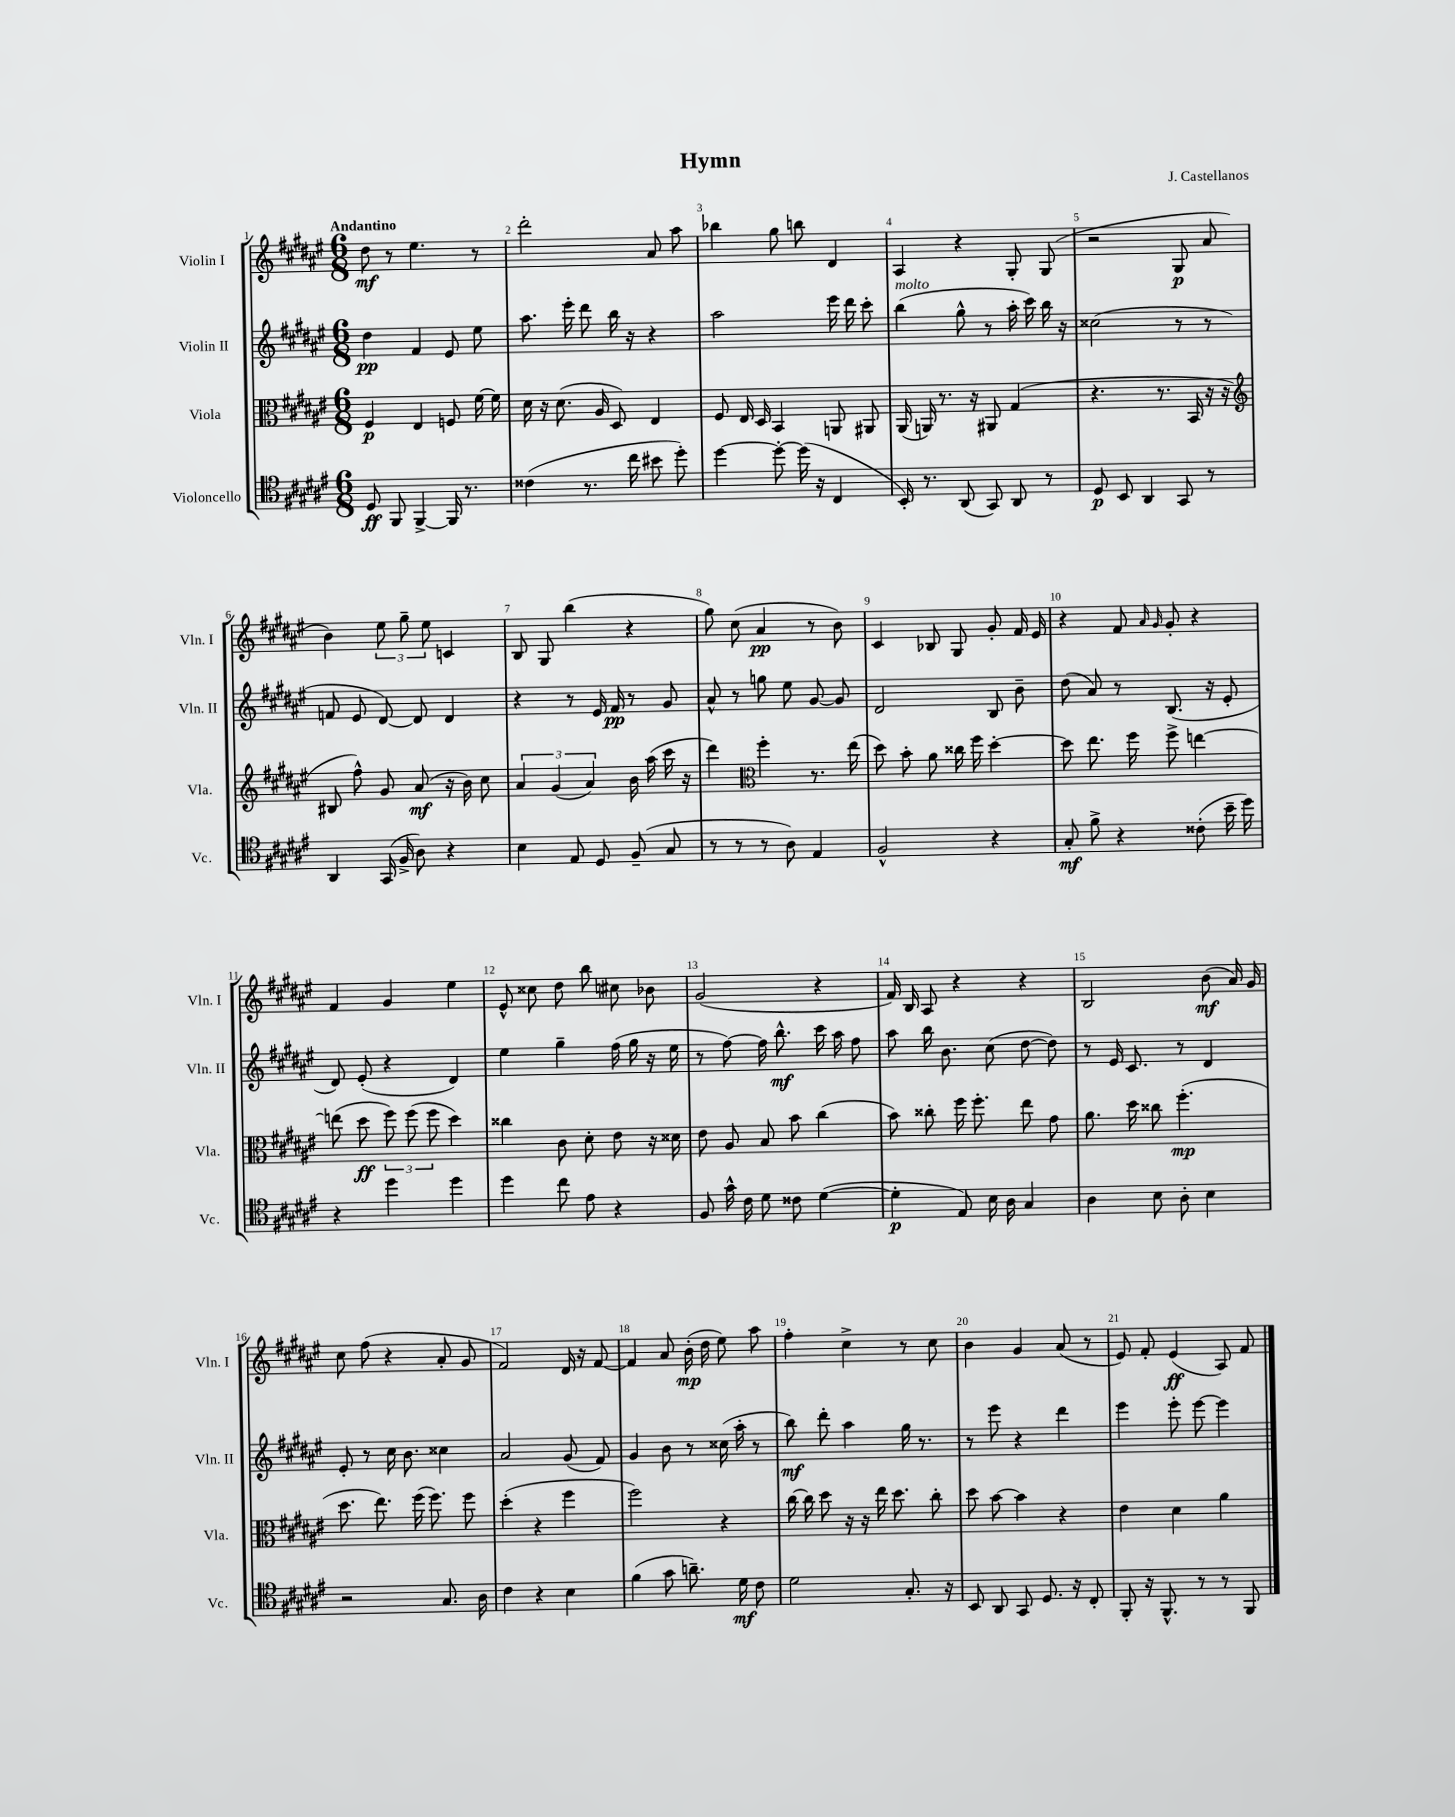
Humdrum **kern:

**kern	**dynam	**kern	**dynam	**kern	**dynam	**kern	**dynam
*part4	*part4	*part3	*part3	*part2	*part2	*part1	*part1
*staff4	*staff4	*staff3	*staff3	*staff2	*staff2	*staff1	*staff1
*I"Violoncello	*	*I"Viola	*	*I"Violin II	*	*I"Violin I	*
*I'Vc.	*	*I'Vla.	*	*I'Vln. II	*	*I'Vln. I	*
*clefC4	*	*clefC3	*	*clefG2	*	*clefG2	*
*k[f#c#g#d#a#e#]	*	*k[f#c#g#d#a#e#]	*	*k[f#c#g#d#a#e#]	*	*k[f#c#g#d#a#e#]	*
*M6/8	*	*M6/8	*	*M6/8	*	*M6/8	*
=1	=1	=1	=1	=1	=1	=1	=1
!	!	!	!	!	!	!LO:TX:a:B:t=Andantino	!
8D#/	ff	4F#/	p	4dd#\	pp	8dd#\	mf
8FF#/	.	.	.	.	.	8r	.
[4FF#^/	.	4E#/	.	4f#/	.	4.ee#\	.
16FF#/]	.	8Fn/	.	8e#/	.	.	.
8.r	.	.	.	.	.	.	.
.	.	[16f#\	.	8ee#\	.	8r	.
.	.	16f#\]	.	.	.	.	.
=2	=2	=2	=2	=2	=2	=2	=2
(4c##X\	.	16d#\	.	8.aa#\	.	2ddd#'\	.
.	.	16r	.	.	.	.	.
.	.	(8.d#\	.	.	.	.	.
.	.	.	.	16eee#'\	.	.	.
8.r	.	.	.	8ddd#\	.	.	.
.	.	16A#/	.	.	.	.	.
.	.	8D#/)	.	16bb\	.	.	.
16cc#\	.	.	.	16r	.	.	.
8b#X\	.	4E#/	.	4r	.	8a#/	.
8dd#'\)	.	.	.	.	.	8aa#\	.
=3	=3	=3	=3	=3	=3	=3	=3
[4dd#\	.	8F#/	.	2aa#\	.	4bb-X\	.
.	.	16E#/	.	.	.	.	.
.	.	16D#/	.	.	.	.	.
8dd#'\_	.	4BB/	.	.	.	8gg#\	.
(16dd#\]	.	.	.	.	.	8bbn\	.
16r	.	.	.	.	.	.	.
4C#/	.	8AAn/	.	16eee#\	.	4d#/	.
.	.	.	.	16ddd#\	.	.	.
.	.	8AA#X/	.	8ccc#'\	.	.	.
=4	=4	=4	=4	=4	=4	=4	=4
!	!	!	!	!LO:TX:a:i:t=molto	!	!	!
16BB'/)	.	(16AA#/	.	(4bb\	.	4A#/	.
8.r	.	16AAn/)	.	.	.	.	.
.	.	8.r	.	.	.	.	.
(8AA#/	.	.	.	8gg#^^\	.	4r	.
.	.	16r	.	.	.	.	.
8GG#/)	.	8AA#X/	.	8r	.	.	.
8AA#/	.	(4G#/	.	16aa#'\	.	8G#'/	.
.	.	.	.	16ccc#\)	.	.	.
8r	.	.	.	16bb\	.	(8G#/	.
.	.	.	.	16r	.	.	.
=5	=5	=5	=5	=5	=5	=5	=5
8D#/	p	4.r	.	(2cc##X\	.	2r	.
8BB/	.	.	.	.	.	.	.
4AA#/	.	.	.	.	.	.	.
.	.	8.r	.	.	.	.	.
8GG#/	.	.	.	8r	.	8G#/	p
.	.	16BB/	.	.	.	.	.
8r	.	16r	.	8r	.	8a#/	.
.	.	16r	.	.	.	.	.
!!LO:LB:g=z
=6	=6	=6	=6	=6	=6	=6	=6
*	*	*clefG2	*	*	*	*	*
4AA#/	.	8B#X/	.	8fn/	.	4b\)	.
.	.	8ff#^^\)	.	8e#/	.	.	.
(16GG#/	.	8g#/	.	[8d#/)	.	12ee#\	.
16F#^/	.	.	.	.	.	.	.
.	.	.	.	.	.	12gg#~\	.
8A#\)	.	(8a#/	mf	8d#/]	.	.	.
.	.	.	.	.	.	12ee#\	.
4r	.	16r	.	4d#/	.	4cn/	.
.	.	16b\)	.	.	.	.	.
.	.	8cc#\	.	.	.	.	.
=7	=7	=7	=7	=7	=7	=7	=7
4B\	.	6a#/	.	4r	.	8B/	.
.	.	.	.	.	.	8G#/	.
.	.	(6g#/	.	.	.	.	.
8E#/	.	.	.	8r	.	(4bb\	.
.	.	6a#/)	.	.	.	.	.
8D#/	.	.	.	16e#/	.	.	.
.	.	.	.	16f#/	pp	.	.
(8F#~/	.	16b\	.	8r	.	4r	.
.	.	(16aa#\	.	.	.	.	.
8G#/	.	16ccc#\	.	8g#/	.	.	.
.	.	16r	.	.	.	.	.
=8	=8	=8	=8	=8	=8	=8	=8
8r	.	4ddd#\)	.	8a#^^/	.	8gg#\)	.
8r	.	.	.	8r	.	(8cc#\	.
*	*	*clefC3	*	*	*	*	*
8r	.	4ff#'\	.	8ggn\	.	4a#/	pp
8A#\)	.	.	.	8ee#\	.	.	.
4E#/	.	8.r	.	[8g#/	.	8r	.
.	.	.	.	8g#/]	.	8b\)	.
.	.	(16ee#\	.	.	.	.	.
=9	=9	=9	=9	=9	=9	=9	=9
2F#^^/	.	8dd#\)	.	2d#/	.	4c#/	.
.	.	8b'\	.	.	.	.	.
.	.	8a#\	.	.	.	8B-X/	.
.	.	16cc##X\	.	.	.	8G#/	.
.	.	16ff#\	.	.	.	.	.
4r	.	[4dd#'\	.	8B/	.	8g#'/	.
.	.	.	.	8b~\	.	16f#/	.
.	.	.	.	.	.	16e#/	.
=10	=10	=10	=10	=10	=10	=10	=10
8G#'/	mf	8dd#\]	.	(8dd#\	.	4r	.
8f#^\	.	8.ee#\	.	8a#/)	.	.	.
4r	.	.	.	8r	.	8f#/	.
.	.	16ff#\	.	.	.	.	.
.	.	.	.	.	.	16qqa#/	.
.	.	.	.	.	.	16qqg#/	.
.	.	8ff#^\	.	(8.B/	.	8g#'/	.
(8c##X'\	.	[4een\	.	.	.	4r	.
.	.	.	.	16r	.	.	.
16b~\	.	.	.	8e#'/	.	.	.
16dd#\)	.	.	.	.	.	.	.
!!LO:LB:g=z
=11	=11	=11	=11	=11	=11	=11	=11
4r	.	(8een\]	.	8d#/)	.	4f#/	.
.	.	8dd#\	ff	(8e#'/	.	.	.
4dd#\	.	12ff#\)	.	4r	.	4g#/	.
.	.	(12ff#\	.	.	.	.	.
.	.	12ff#\	.	.	.	.	.
4dd#\	.	4dd#\)	.	4d#/)	.	4ee#\	.
=12	=12	=12	=12	=12	=12	=12	=12
4dd#\	.	4cc##X\	.	4ee#\	.	8e#^^/	.
.	.	.	.	.	.	8cc##X\	.
8cc#\	.	8c#\	.	4gg#~\	.	8dd#\	.
8e#\	.	8d#'\	.	.	.	8bb\	.
4r	.	8e#\	.	(16ff#\	.	8cc#X\	.
.	.	.	.	16gg#\	.	.	.
.	.	16r	.	16r	.	8b-X\	.
.	.	16d##X\	.	16ee#\	.	.	.
=13	=13	=13	=13	=13	=13	=13	=13
8F#/	.	8e#\	.	8r	.	(2g#/	.
16g#^^\	.	8A#/	.	[8ff#\)	.	.	.
16c#\	.	.	.	.	.	.	.
8d#\	.	8B/	.	16ff#\]	.	.	.
.	.	.	.	8.bb^^\	mf	.	.
8c##X\	.	8b\	.	.	.	.	.
([4d#\	.	(4cc#\	.	16ccc#\	.	4r	.
.	.	.	.	16aa#\	.	.	.
.	.	.	.	8ff#\	.	.	.
=14	=14	=14	=14	=14	=14	=14	=14
4d#'\]	p	8b\)	.	8aa#\	.	16f#/)	.
.	.	.	.	.	.	16B/	.
.	.	8cc##X'\	.	16bb\	.	8A#/	.
.	.	.	.	8.b\	.	.	.
8E#/)	.	16ff#\	.	.	.	4r	.
.	.	8.ff#'\	.	.	.	.	.
16B\	.	.	.	(8cc#\	.	.	.
16A#\	.	.	.	.	.	.	.
4G#/	.	8ee#\	.	[8dd#\	.	4r	.
.	.	8g#\	.	8dd#\])	.	.	.
=15	=15	=15	=15	=15	=15	=15	=15
4A#\	.	8.a#\	.	8r	.	2B/	.
.	.	.	.	16e#/	.	.	.
.	.	16dd#\	.	8.c#/	.	.	.
8B\	.	8cc##X\	.	.	.	.	.
8A#'\	.	(4.ff#'\	mp	8r	.	.	.
4B\	.	.	.	4d#/	.	(8b\	mf
.	.	.	.	.	.	16a#/)	.
.	.	.	.	.	.	16g#/	.
!!LO:LB:g=z
=16	=16	=16	=16	=16	=16	=16	=16
2r	.	8.dd#\	.	8e#'/	.	8cc#\	.
.	.	.	.	8r	.	(8ff#\	.
.	.	8.ee#\)	.	.	.	.	.
.	.	.	.	16cc#\	.	4r	.
.	.	.	.	8.b\	.	.	.
.	.	(16ff#\	.	.	.	.	.
.	.	8.ff#\)	.	.	.	.	.
8.G#/	.	.	.	4cc##X\	.	8a#'/	.
.	.	8ff#\	.	.	.	8g#/	.
16A#\	.	.	.	.	.	.	.
=17	=17	=17	=17	=17	=17	=17	=17
4c#\	.	(4dd#'\	.	2a#/	.	2f#/)	.
4r	.	4r	.	.	.	.	.
4B\	.	4ff#\	.	(8g#/	.	16d#/	.
.	.	.	.	.	.	16r	.
.	.	.	.	8f#/)	.	[8f#/	.
=18	=18	=18	=18	=18	=18	=18	=18
(4f#\	.	2ff#\)	.	4g#/	.	4f#/]	.
8g#\	.	.	.	8b\	.	8a#/	.
8.an~\)	.	.	.	8r	.	(16b'\	mp
.	.	.	.	.	.	16dd#\	.
.	.	4r	.	(16cc##X\	.	8ee#\)	.
16d#\	mf	.	.	16aa#'\	.	.	.
8c#\	.	.	.	8r	.	8aa#\	.
=19	=19	=19	=19	=19	=19	=19	=19
2d#\	.	[16cc#\	.	8bb\)	mf	4ff#'\	.
.	.	16cc#\]	.	.	.	.	.
.	.	8dd#\	.	8ddd#'\	.	.	.
.	.	16r	.	4aa#\	.	4cc#^\	.
.	.	16r	.	.	.	.	.
.	.	16ee#\	.	.	.	.	.
.	.	8.dd#\	.	.	.	.	.
8.G#'/	.	.	.	16gg#\	.	8r	.
.	.	.	.	8.r	.	.	.
.	.	8cc#'\	.	.	.	8cc#\	.
16r	.	.	.	.	.	.	.
=20	=20	=20	=20	=20	=20	=20	=20
8BB/	.	8dd#\	.	8r	.	4b\	.
8AA#/	.	[8b\	.	8eee#\	.	.	.
8GG#/	.	4b\]	.	4r	.	4g#/	.
8.D#/	.	.	.	.	.	.	.
.	.	4r	.	4ddd#\	.	(8a#/	.
16r	.	.	.	.	.	.	.
8C#'/	.	.	.	.	.	8r	.
=21	=21	=21	=21	=21	=21	=21	=21
8FF#'/	.	4e#\	.	4eee#\	.	8e#/)	.
16r	.	.	.	.	.	8f#'/	.
8.FF#^^/	.	.	.	.	.	.	.
.	.	4d#\	.	8eee#'\	.	(4e#/	ff
8r	.	.	.	[8eee#\	.	.	.
8r	.	4a#\	.	4eee#\]	.	8A#/)	.
8FF#/	.	.	.	.	.	8f#/	.
==	==	==	==	==	==	==	==
*-	*-	*-	*-	*-	*-	*-	*-
